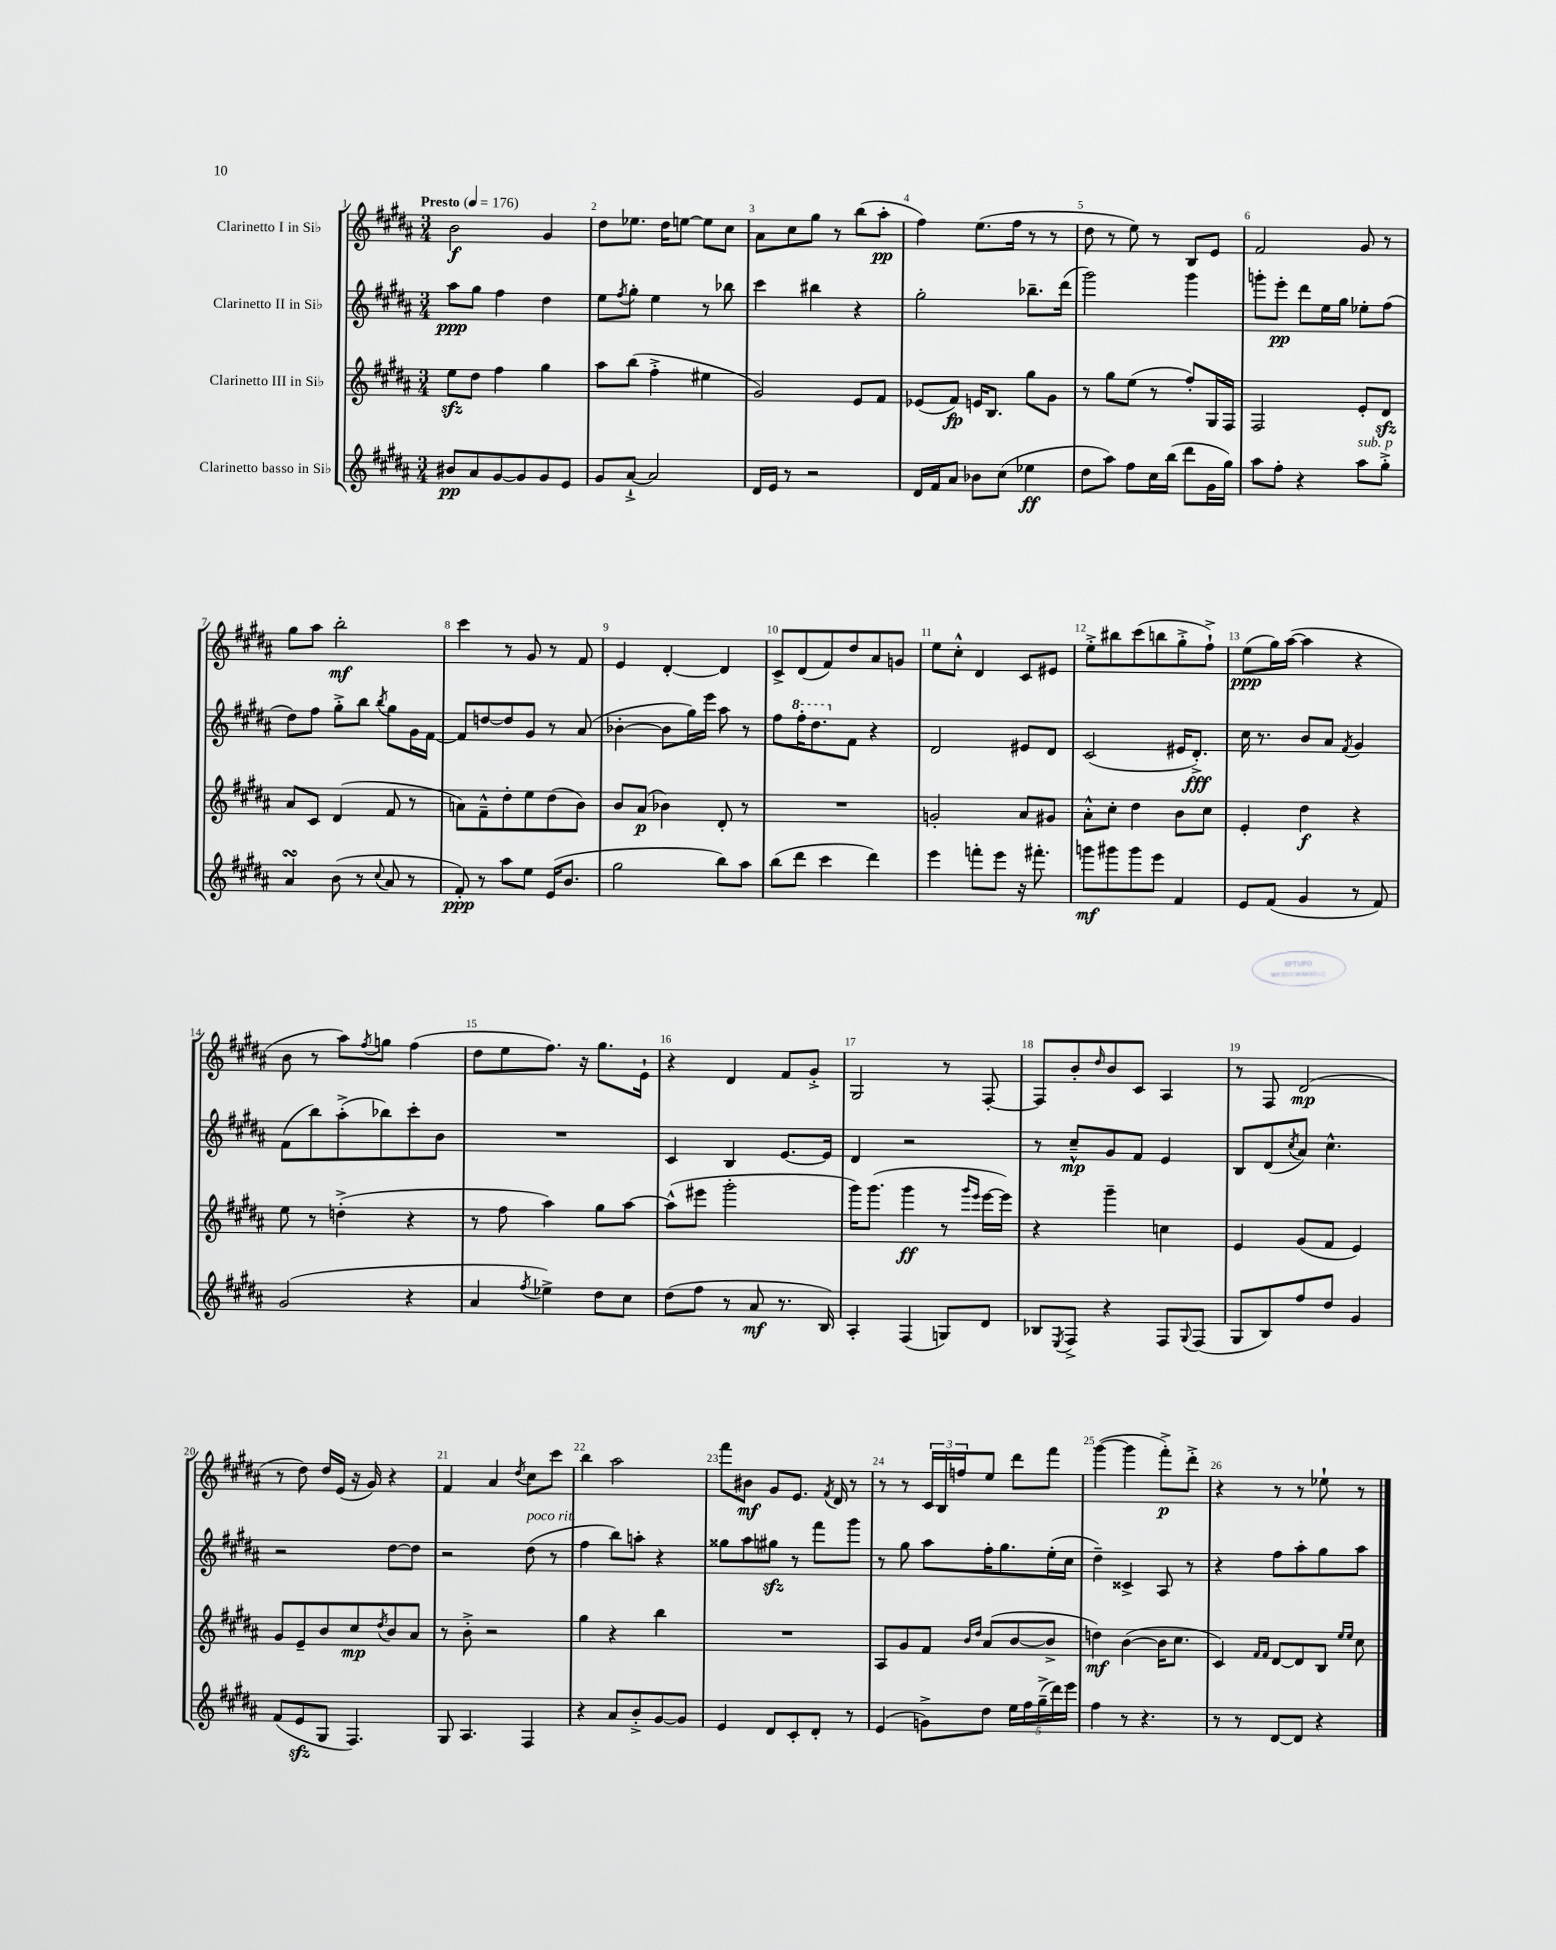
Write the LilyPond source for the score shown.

<<
\new StaffGroup <<
\new Staff = "s0" \with { instrumentName = "Clarinetto I in Sib" } {
    \clef treble \key b \major \numericTimeSignature \time 3/4 \tempo "Presto" 4 = 176
    b'2\f gis'4 |
    dis''8 ees''8. dis''16 e''8~ e''8 cis''8 |
    ais'8 cis''8 gis''8 r8 b''8( ais''8-.\pp |
    fis''4) e''8.( fis''16 r8 r8 |
    dis''8 r8 e''8) r8 b8 e'8 |
    fis'2 gis'8 r8 |
    gis''8 ais''8 b''2-.\mf |
    cis'''4 r8 gis'8 r8 fis'8 |
    e'4 dis'4~-. dis'4 |
    cis'8-> dis'8( fis'8) dis''8 ais'8 g'8 |
    e''8 cis''8-.-^ dis'4 cis'8 eis'8 |
    e''8-.-> bis''8 cis'''8( b''8 gis''8-.-> fis''8-!->) |
    e''8\ppp( gis''16) ais''16~( ais''4 r4 |
    b'8 r8 ais''8) \acciaccatura { fis''8 } g''8 fis''4( |
    dis''8 e''8 fis''8.) r16 gis''8. e'16-! |
    r4 dis'4 fis'8 gis'8-.-> |
    gis2 r8 fis8~-. |
    fis8 b'8-. \grace { dis''16 } b'8 cis'8 ais4 |
    r8 fis8 dis'2\mp( |
    r8 dis''8) dis''16 e'16( r16 gis'16) r4 |
    fis'4 ais'4 \acciaccatura { dis''8 } cis''8 cis'''8 |
    b''4 ais''2 |
    fis'''8 bis'8\mf gis'8 e'8. \acciaccatura { fis'8 } dis'16 r8 |
    r8 r8 \tuplet 3/2 { cis'16 b16 f''16 } e''8 dis'''8 fis'''8 |
    gis'''4~( gis'''4 fis'''8-.->\p) dis'''8-.-> |
    r4 r8 r8 ees''8-! r8 \bar "|." |
}
\new Staff = "s1" \with { instrumentName = "Clarinetto II in Sib" } {
    \clef treble \key b \major \numericTimeSignature \time 3/4
    ais''8\ppp gis''8 fis''4 dis''4 |
    e''8 \acciaccatura { fis''8 } gis''8-. e''4 r8 bes''8 |
    cis'''4 bis''4 r4 |
    gis''2-. bes''8.-- dis'''16( |
    gis'''2) gis'''4 |
    g'''8-. e'''8-.\pp dis'''8 e''16 gis''16 ees''8-. fis''8( |
    dis''8) fis''8 gis''8-.-> b''8 \acciaccatura { b''8 } gis''8 gis'16 fis'16~ |
    fis'8 d''8~ d''8 gis'8 r8 ais'8( |
    bes'4~-. bes'8 gis''16) e'''16 ais''8 r8 |
    fis''8 \ottava #1 fis'''16-. dis'''8. \ottava #0 fis'8 r4 |
    dis'2 eis'8 dis'8 |
    cis'2( eis'16 dis'8.-.->\fff) |
    cis''16 r8. b'8 ais'8 \acciaccatura { fis'8 } gis'4 |
    fis'8( b''8) ais''8-.->( bes''8) cis'''8-. b'8 |
    R2. |
    cis'4 b4 e'8.~ e'16 |
    dis'4 r2 |
    r8 cis''8---^\mp gis'8 fis'8 e'4 |
    b8 dis'8( \acciaccatura { cis''8 } ais'8) cis''4.-^ |
    r2 dis''8~ dis''8 |
    r2 dis''8^\markup { \italic "poco rit." }( r8 |
    fis''4 b''8) a''8-. r4 |
    gisis''8 ais''8 gis''8\sfz r8 fis'''8 gis'''8 |
    r8 gis''8 ais''8 fis''16-. gis''8. e''16-.( cis''16 |
    dis''4--) cisis'4-> ais8 r8 |
    r4 fis''8 ais''8-. gis''8 ais''8 \bar "|." |
}
\new Staff = "s2" \with { instrumentName = "Clarinetto III in Sib" } {
    \clef treble \key b \major \numericTimeSignature \time 3/4
    e''8\sfz dis''8 fis''4 gis''4 |
    ais''8 b''8( fis''4-.-> eis''4 |
    gis'2) e'8 fis'8 |
    ees'8( fis'8\fp) e'16 b8. gis''8 gis'8 |
    r8 gis''8 e''8( r8 fis''8-.) gis16 fis16 |
    fis2 e'8-. dis'8\sfz |
    ais'8 cis'8 dis'4( fis'8 r8 |
    a'8) fis'8---^ dis''8-. e''8 dis''8( b'8) |
    b'8 ais'8\p( bes'4) dis'8-. r8 |
    R2. |
    g'2-. ais'8 gis'8 |
    ais'8-.-^ cis''8-. dis''4 b'8 cis''8 |
    e'4-. dis''4\f r4 |
    e''8 r8 d''4-.->( r4 |
    r8 fis''8 ais''4) gis''8 ais''8~ |
    ais''8-^( eis'''8 gis'''2-. |
    gis'''16) gis'''8.( gis'''4\ff r8 \grace { gis'''16 e'''16 } e'''16~ e'''16) |
    r4 gis'''4-- c''4 |
    e'4 gis'8( fis'8 e'4) |
    gis'8 e'8-- b'8 cis''8\mp \acciaccatura { dis''8 } b'8 ais'8 |
    r8 b'8-.-> r2 |
    gis''4 r4 b''4 |
    R2. |
    ais8 gis'8 fis'8 \grace { b'16 dis''16 } ais'8( b'8~ b'8-> |
    d''4\mf) b'4~( b'16 cis''8. |
    cis'4) \grace { fis'16 fis'16 } dis'8~ dis'8 b8 \grace { e''16 e''16 } cis''8 \bar "|." |
}
\new Staff = "s3" \with { instrumentName = "Clarinetto basso in Sib" } {
    \clef treble \key b \major \numericTimeSignature \time 3/4
    bis'8\pp ais'8 gis'8~ gis'8 gis'8 e'8 |
    gis'8 ais'8~-!-> ais'2 |
    dis'16 e'16 r8 r2 |
    dis'16 fis'16 ais'8 bes'8 cis''8( ees''4\ff |
    dis''8 ais''8) fis''8 cis''16 b''16( dis'''8 gis'16 gis''16) |
    ais''8 fis''8-. r4 ais''8^\markup { \italic "sub. p" } gis''8-.-> |
    ais'4\turn b'8( r8 \appoggiatura { cis''8 } ais'8 r8 |
    fis'8-.\ppp) r8 ais''8 e''8 e'16( b'8. |
    gis''2 b''8) ais''8 |
    b''8( dis'''8 cis'''4 dis'''4) |
    e'''4 f'''8-. e'''8 r16 fis'''8.-. |
    g'''8\mf gis'''8 gis'''8 e'''8 fis'4 |
    e'8 fis'8( gis'4 r8 fis'8) |
    gis'2( r4 |
    ais'4 \acciaccatura { fis''8 } ees''4->) dis''8 cis''8 |
    dis''8( fis''8 r8 ais'8\mf r8. b16) |
    ais4-. fis4( g8) dis'8 |
    bes8 \acciaccatura { e8 } fis8-> r4 fis8 \appoggiatura { gis8 } fis8( |
    gis8 b8) fis''8 dis''8 gis'4 |
    fis'8( e'8\sfz gis8 fis4.) |
    gis8 ais4. fis4 |
    r4 ais'8 b'8-.-> gis'8~ gis'8 |
    e'4 dis'8 cis'8-. dis'8-. r8 |
    e'4( g'8->) dis''8 \tuplet 5/4 { e''16 fis''16 gis''16--->( dis'''16) e'''16 } |
    fis''4 r8 r4. |
    r8 r8 dis'8~ dis'8 r4 \bar "|." |
}
>>
>>
\layout { \context { \Score \override BarNumber.break-visibility = ##(#f #t #t) barNumberVisibility = #all-bar-numbers-visible } }
